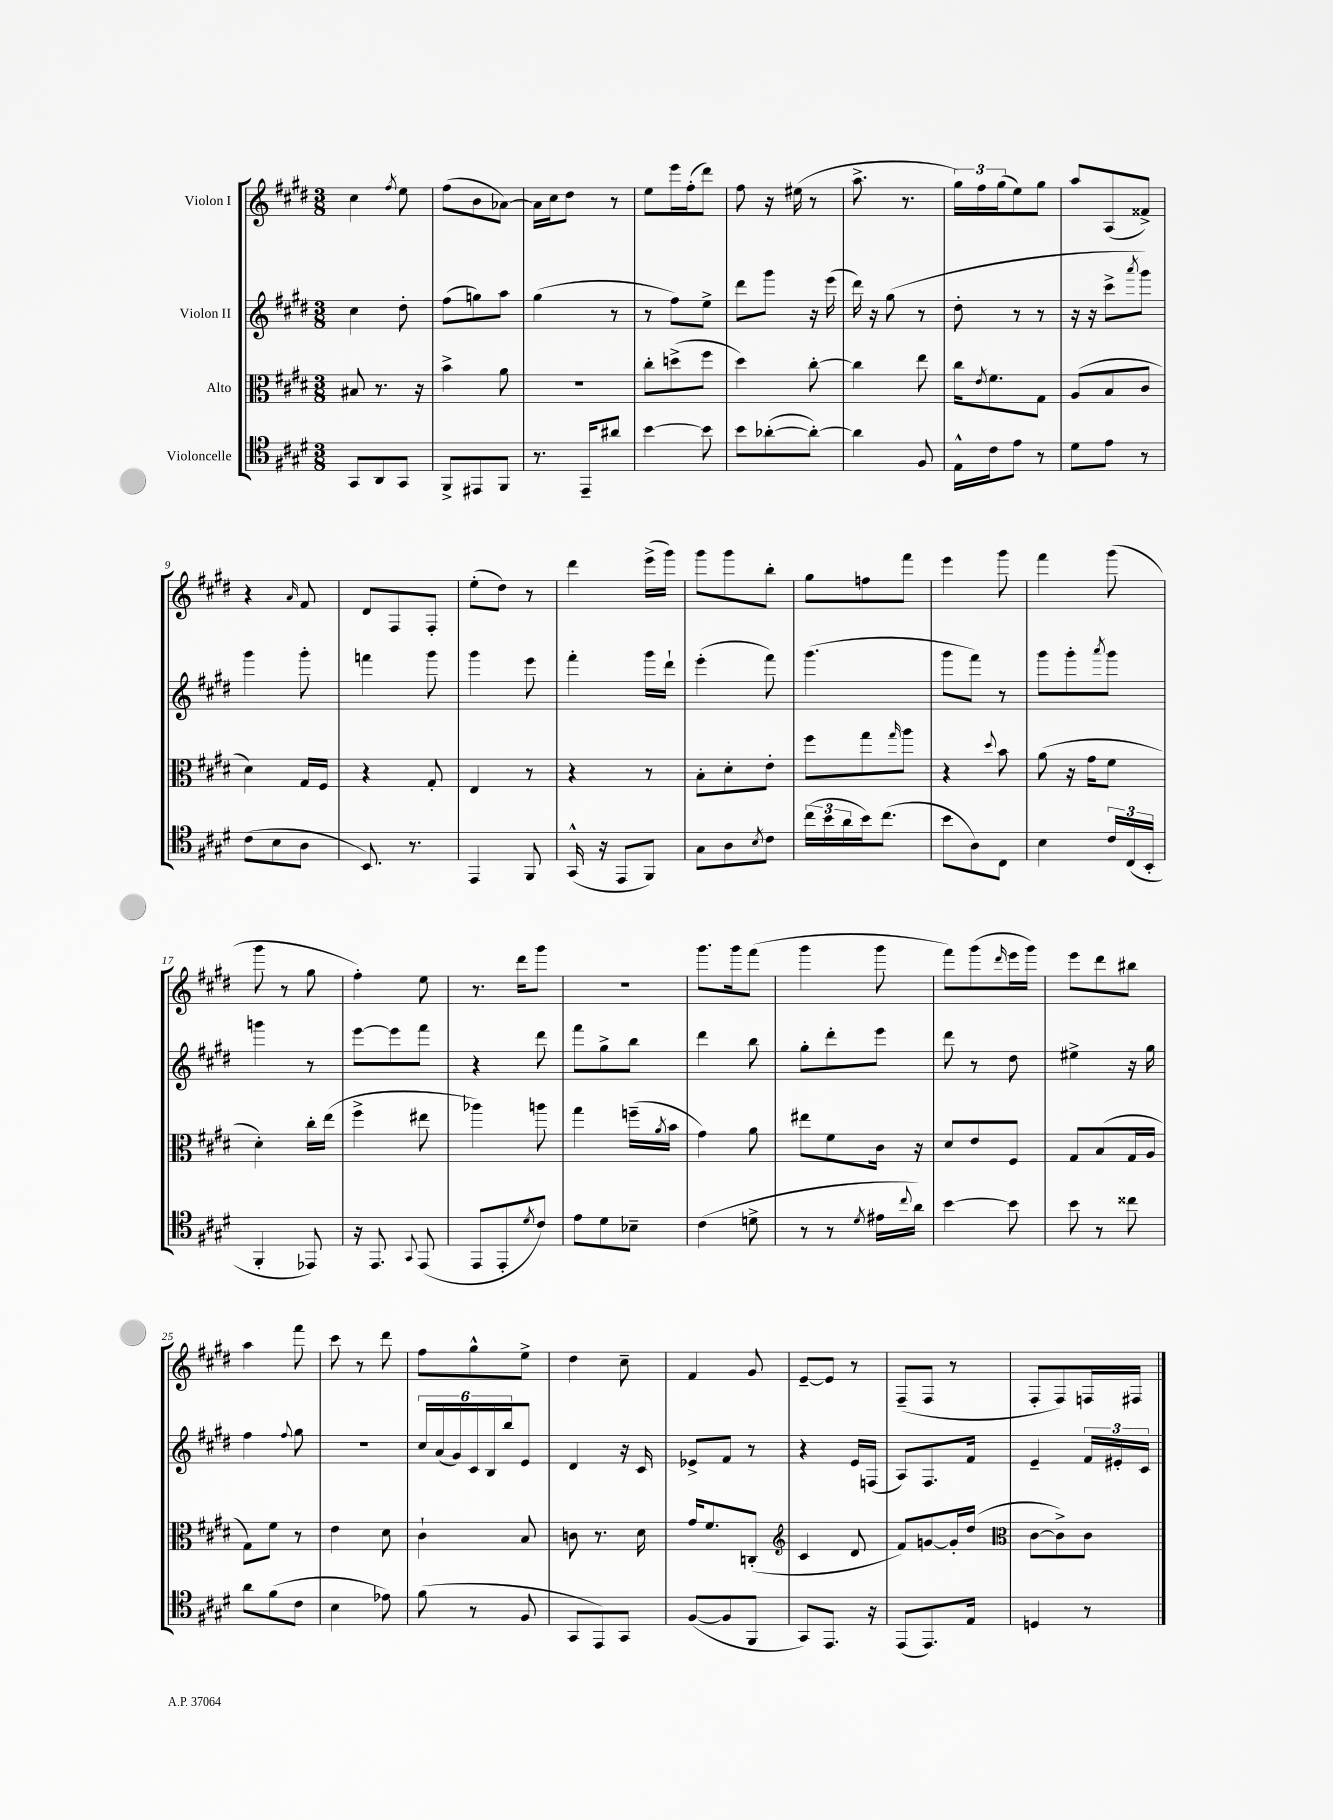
<<
\new StaffGroup <<
\new Staff = "s0" \with { instrumentName = "Violon I" } {
    \clef treble \key e \major \numericTimeSignature \time 3/8
    cis''4 \acciaccatura { fis''8 } e''8 |
    fis''8( b'8 aes'8~) |
    aes'16 cis''16 dis''8 r8 |
    e''8 e'''16 fis''16-.( dis'''8) |
    fis''8 r16 eis''16( r8 |
    a''8.-> r8. |
    \tuplet 3/2 { gis''16) fis''16 gis''16( } e''8) gis''8 |
    a''8 a8( fisis'8->) |
    r4 \grace { a'16 } fis'8 |
    dis'8 fis8 fis8-. |
    e''8-.( dis''8) r8 |
    dis'''4 e'''16->( gis'''16) |
    gis'''8 gis'''8 b''8-. |
    gis''8 f''8 fis'''8 |
    e'''4 gis'''8 |
    fis'''4 gis'''8( |
    gis'''8 r8 gis''8 |
    fis''4-.) e''8 |
    r8. dis'''16 gis'''8 |
    R4. |
    gis'''8. gis'''16 fis'''8( |
    gis'''4 gis'''8 |
    fis'''8) gis'''8( \grace { dis'''16 } e'''16 gis'''16) |
    e'''8 dis'''8 bis''8 |
    a''4 fis'''8 |
    cis'''8 r8 dis'''8 |
    fis''8 gis''8-^ e''8-> |
    dis''4 cis''8-- |
    fis'4 gis'8 |
    e'8~-- e'8 r8 |
    fis8--( fis8 r8 |
    fis8-. fis8) f16 fis16 \bar "|." |
}
\new Staff = "s1" \with { instrumentName = "Violon II" } {
    \clef treble \key e \major \numericTimeSignature \time 3/8
    cis''4 dis''8-. |
    fis''8( g''8) a''8 |
    gis''4( r8 |
    r8 fis''8) e''8-> |
    dis'''8 gis'''8 r16 e'''16( |
    dis'''16) r16 gis''8( r8 |
    dis''8-. r8 r8 |
    r16 r16 cis'''8-> \acciaccatura { a'''8 } gis'''8) |
    gis'''4 gis'''8-. |
    f'''4 gis'''8 |
    gis'''4 e'''8 |
    fis'''4-. gis'''16 dis'''16-! |
    e'''4-.( fis'''8) |
    gis'''4.( |
    gis'''8 fis'''8) r8 |
    gis'''8 gis'''8-. \acciaccatura { a'''8 } gis'''8 |
    g'''4 r8 |
    e'''8~ e'''8 fis'''8 |
    r4 dis'''8 |
    fis'''8 gis''8-> b''8 |
    dis'''4 b''8 |
    gis''8-. dis'''8-. e'''8 |
    dis'''8 r8 dis''8 |
    eis''4-> r16 gis''16 |
    fis''4 \appoggiatura { fis''8 } gis''8 |
    R4. |
    \tuplet 6/4 { cis''16 a'16( gis'16) cis'16 b16 b''16 } e'8 |
    dis'4 r16 cis'16 |
    ees'8-> fis'8 r8 |
    r4 e'16 f16( |
    a8) fis8. fis'16 |
    e'4-- \tuplet 3/2 { fis'16 eis'16-. cis'16 } \bar "|." |
}
\new Staff = "s2" \with { instrumentName = "Alto" } {
    \clef alto \key e \major \numericTimeSignature \time 3/8
    bis8 r8. r16 |
    b'4-> a'8 |
    R4. |
    cis''8-. d''8->( fis''8 |
    dis''4) cis''8~-. |
    cis''4 e''8 |
    cis''16 \acciaccatura { e'8 } fis'8. gis8 |
    a8( b8 cis'8 |
    dis'4) gis16 fis16 |
    r4 gis8-. |
    e4 r8 |
    r4 r8 |
    b8-. dis'8-. e'8-. |
    fis''8 gis''8 \grace { gis''16 } a''8 |
    r4 \appoggiatura { dis''8 } b'8 |
    a'8( r16 gis'16 fis'8 |
    dis'4-.) cis''16-. e''16( |
    fis''4-> eis''8 |
    aes''4) a''8 |
    gis''4 f''16--( \acciaccatura { a'8 } b'16 |
    gis'4) a'8 |
    eis''8 fis'8 cis'16 r16 |
    dis'8 e'8 fis8 |
    gis8 b8( gis16 a16 |
    gis8) fis'8 r8 |
    e'4 dis'8 |
    cis'4-! b8 |
    c'8 r8. dis'16 |
    gis'16 fis'8. c8-.( |
    \clef treble cis'4 dis'8 |
    fis'8) g'8~ g'16-. dis''16( |
    \clef alto cis'8~ cis'8->) cis'8 \bar "|." |
}
\new Staff = "s3" \with { instrumentName = "Violoncelle" } {
    \clef tenor \key e \major \numericTimeSignature \time 3/8
    gis,8 a,8 gis,8 |
    fis,8-> eis,8 fis,8 |
    r8. e,16-- ais'8 |
    b'4~ b'8 |
    b'8 aes'8~-.( aes'8~-.) |
    aes'4 fis8 |
    e16-^ cis'16 e'8 r8 |
    dis'8 e'8 r8 |
    cis'8( b8 a8 |
    b,8.) r8. |
    e,4 fis,8 |
    gis,16-^( r16 e,8 fis,8) |
    gis8 a8 \acciaccatura { b8 } cis'8 |
    \tuplet 3/2 { cis''16( b'16 a'16 } b'16) cis''8.( |
    b'8 a8) cis8 |
    b4 \tuplet 3/2 { cis'16 cis16( b,16-. } |
    fis,4-. ees,8) |
    r16 e,8. \appoggiatura { gis,8 } e,8( |
    e,8 e,8-. \acciaccatura { dis'8 } cis'8) |
    e'8 dis'8 bes8-- |
    cis'4( d'8-> |
    r8 r8 \acciaccatura { dis'8 } eis'16 \appoggiatura { cis''8 } a'16) |
    b'4~ b'8 |
    b'8 r8 cisis''8 |
    a'8 fis'8( cis'8 |
    b4 ees'8) |
    fis'8( r8 fis8 |
    gis,8 e,8) gis,8 |
    fis8~( fis8 fis,8 |
    gis,8) e,8. r16 |
    e,8( e,8.) e16 |
    d4 r8 \bar "|." |
}
>>
>>
